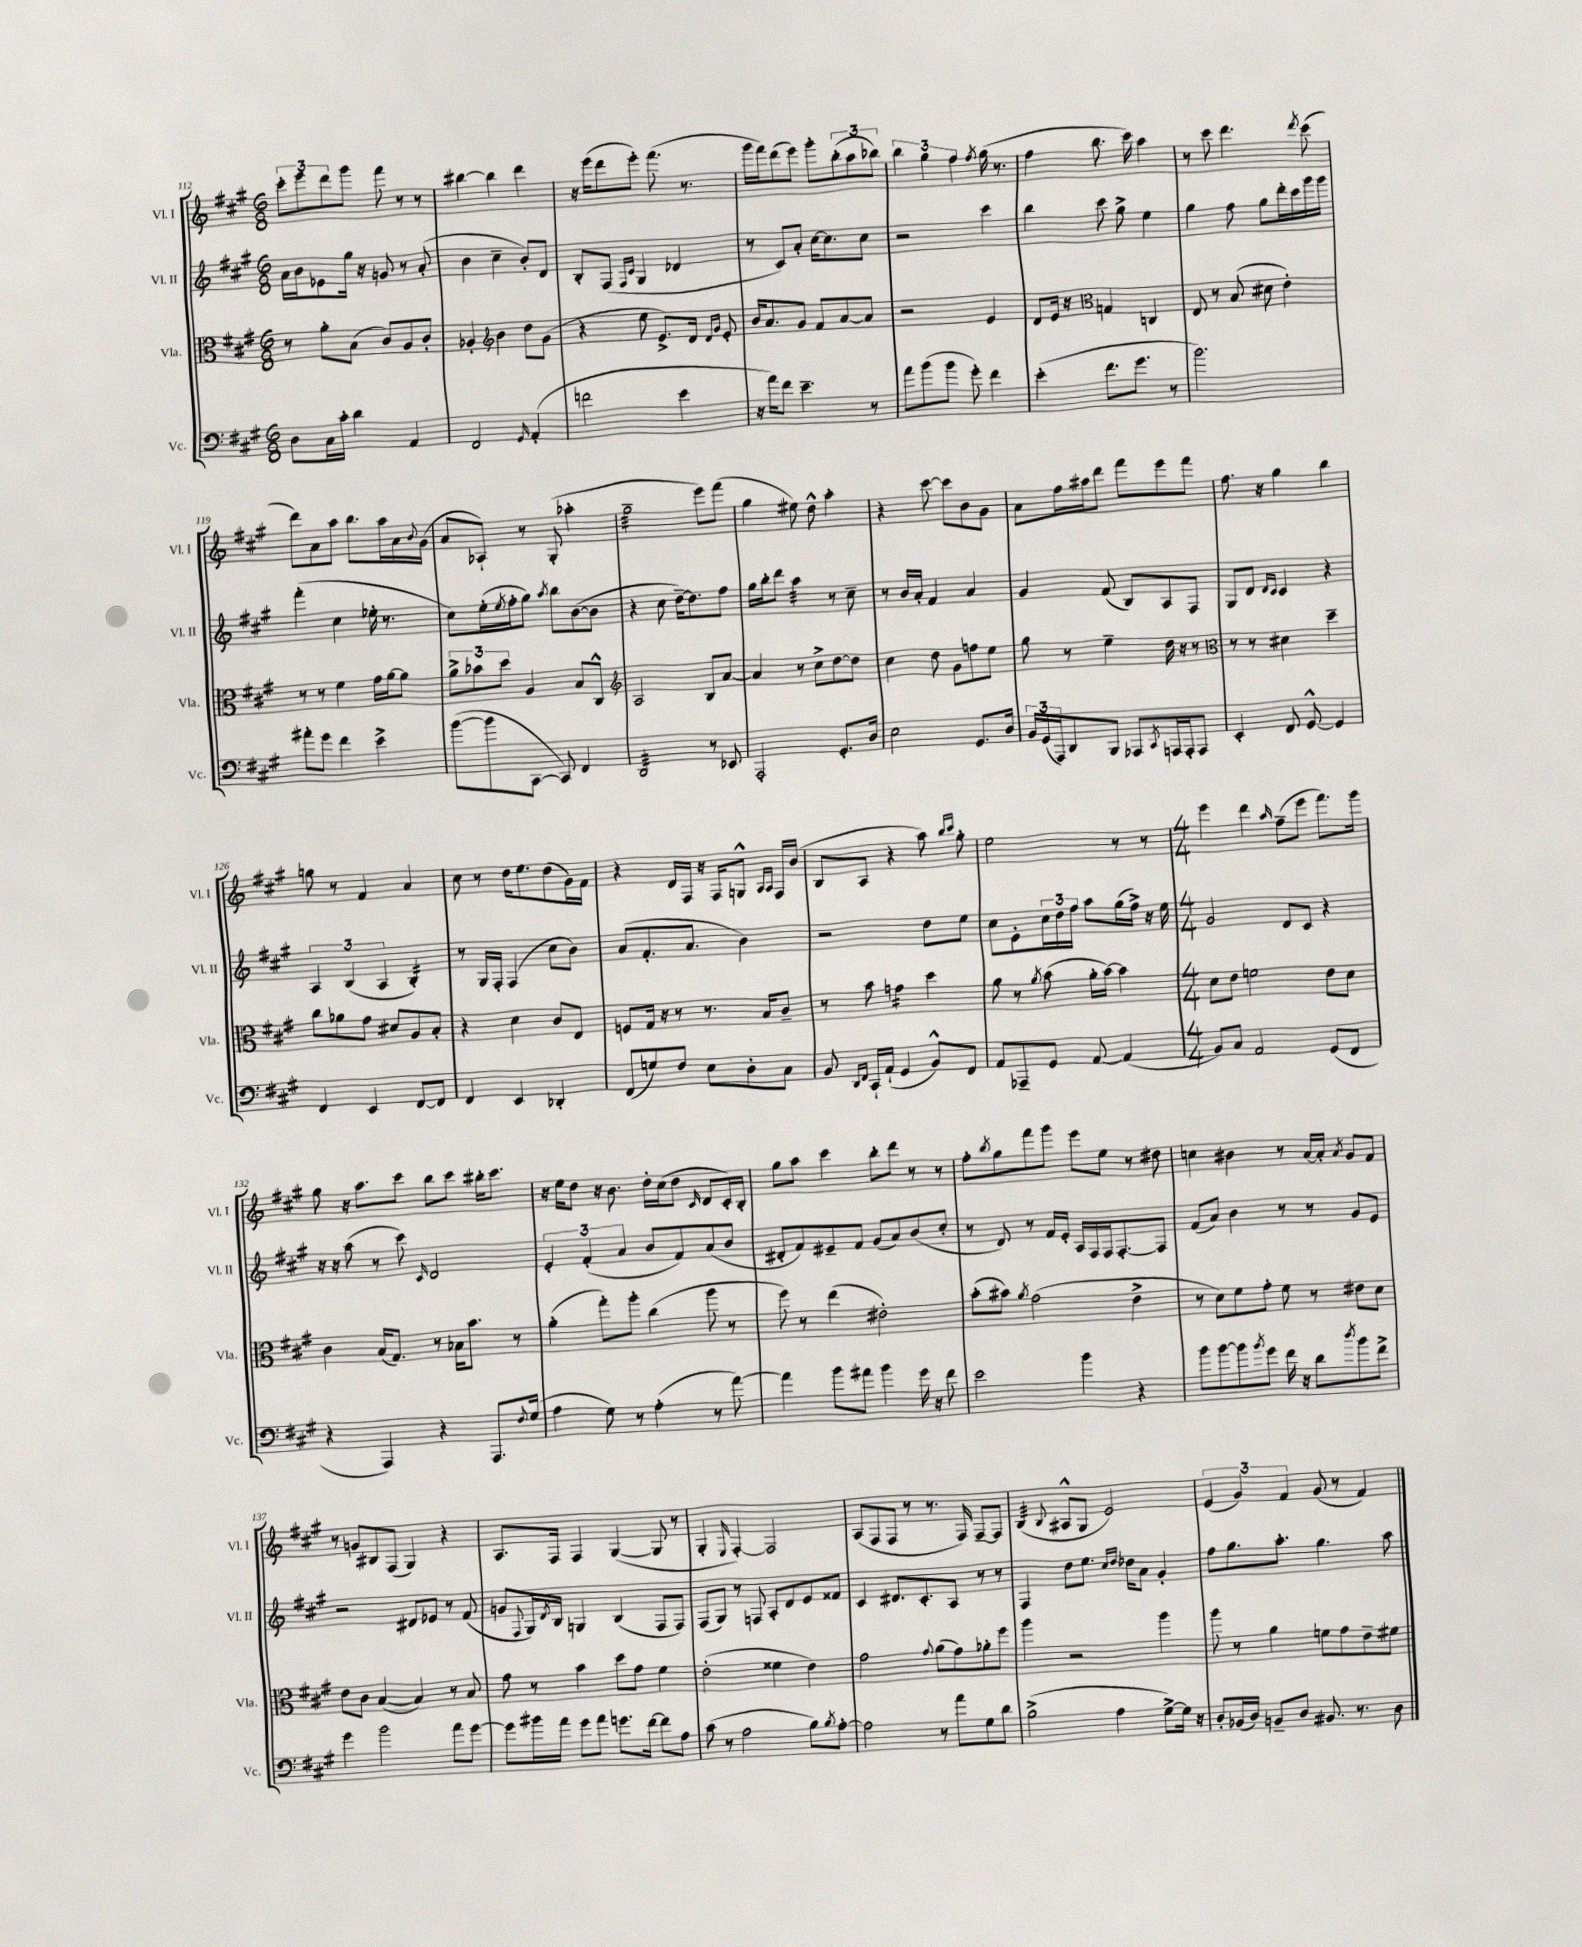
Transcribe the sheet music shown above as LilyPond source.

<<
\new StaffGroup <<
\new Staff = "s0" \with { instrumentName = "Vl. I" shortInstrumentName = "Vl. I" } {
    \clef treble \key a \major \numericTimeSignature \time 6/8
    \tuplet 3/2 { cis'''8-. e'''8 d'''8 } gis'''8 fis'''8 r8 r8 |
    bis''4~ bis''4 d'''4 |
    r16 e'''16( d'''8 e'''8-.) fis'''8.( r8. |
    gis'''16 fis'''16) d'''8( e'''8) gis'''8-. \tuplet 3/2 { b''8-.( a''8 bes''8) } |
    \tuplet 3/2 { b''4 gis''4 fis''4 } \acciaccatura { fis''8 } gis''16( r8. |
    fis''4 b''8. cis'''16) a''4 |
    r8 cis'''8 d'''4. \acciaccatura { d'''8 } cis'''8( |
    d'''8) a'8 a''8 b''8. a''16 a'16 \appoggiatura { b'8 } gis'16( |
    a'8 aes8-!) r8 gis8-.( aes''4-. |
    gis''2:32-- e'''8) fis'''8( |
    gis''4 eis''8) d''8-^ a''4-. |
    r4 cis'''8~ cis'''8 b'8 gis'8 |
    a'8 fis''16 ais''16 d'''8 fis'''8 e'''8 fis'''8 |
    fis''8. r16 gis''4 b''4 |
    g''8 r8 fis'4 a'4 |
    cis''8 r8 d''16 e''8. d''8( gis'16) fis'16 |
    r4 d'16 fis16 r16 fis16 g8-^ \grace { a16 a16 } fis16 b'16( |
    b8 a8 r4 a''8) \grace { b''16 cis'''16 } gis''8-. |
    e''2 r8 r8 |
    \numericTimeSignature \time 4/4 e'''4 d'''4 \grace { a''16 } fis''8--( e'''8 fis'''8.) gis'''16 |
    gis''8 r16 a''8. cis'''8 b''8 cis'''8 bis''16-. cis'''8. |
    r16 e''16 d''8 r16 b'8. d''16-. cis''16( d''8 \grace { cis'16 } d'8 cis'16-.) b16-. |
    gis''8 a''8 cis'''4 b''8-. d'''8 r8 r8 |
    fis''8-. \acciaccatura { b''8 } gis''8 fis'''8 gis'''8 e'''8 e''8 r8 dis''8 |
    c''4 bis'4 r8 a'16~ a'16-. \acciaccatura { a'8 } gis'8 fis'8 |
    r8 g'8 bis8 fis8( gis4) r4 |
    a8. fis16 fis4 gis4~( gis8 r8 |
    gis4-. \grace { e16 } fis4~-.) fis2 |
    a8( fis8 fis8 r8 r8. fis16) fis8~-- fis8 |
    b4:32( \appoggiatura { b8 } ais8-^ gis8 e'2) |
    \tuplet 3/2 { e'4( gis'4) fis'4 } gis'8( r8 fis'4) \bar "|." |
}
\new Staff = "s1" \with { instrumentName = "Vl. II" shortInstrumentName = "Vl. II" } {
    \clef treble \key a \major \numericTimeSignature \time 6/8
    a'16 b'16 ees'8 gis''16 r16 g'8 r8 a'8-.( |
    b'4 cis''4-- b'8-.) d'8 |
    b8-. fis8( \grace { fis16 cis'16 } gis4 des'4 |
    r8 cis'8) a'8-. cis''16~ cis''8. cis''8 |
    r2 cis'''4 |
    b''4 cis'''8 gis''8-> e''4 |
    gis''4 fis''8 gis''8 d'''16-. cis'''16 gis'''16 gis'''16 |
    fis'''4-.( cis''4 ees''16-. r8. |
    cis''8) e''16-.( \acciaccatura { e''8 } fis''16-. gis''8) \acciaccatura { a''8 } b''8 b'8~( b'8 |
    r4 cis''8 d''16~--) d''8. fis''8 |
    gis''16 b''16-. d'''8 a''4:32 r8 cis''8-- |
    r8 b'16 a'16-. fis'4 a'4 |
    gis'4 fis'8( b8) a8 fis8 |
    gis8 d'8 \grace { d'16 cis'16 } cis'4 r4 |
    \tuplet 3/2 { a4 b4( a4 } b4:16-.) |
    r8 gis16 fis16-. fis4( cis''8 b'8) |
    a'8( fis'8.-. a'8. b'4) |
    r2 d''8 e''8 |
    cis''8 e'8-. \tuplet 3/2 { cis''16 d''16 fis''16 } a''8 gis''16( fis''16->) r16 e''16 |
    \numericTimeSignature \time 4/4 gis'2 d'8 cis'8 r4 |
    r16 r16 a''8( r8 cis'''8) \grace { cis'16 } d'2 |
    \tuplet 3/2 { e'4-. fis'4-.( a'4 } b'8 fis'8) a'8( b'8 |
    dis'8-. fis'8) eis'8-- fis'8 gis'8( a'8) b'8( cis''8-. |
    r8 d'8) r8 fis'16 e'16-. a16 fis16 fis16 fis8.~-. fis8 |
    fis'8( a'8) b'4 r8 r8 gis'8 e'8 |
    r2 dis'8 ees'8 r8 fis'8( |
    g'8 \appoggiatura { fis8 } gis16) \acciaccatura { d'8 } b16 g4 b4( fis8 fis8) |
    fis8( gis8) r8 f8 a8-. d'8 e'8 fisis'8 |
    cis'4 dis'8. cis'8.-. a8 r8 r8 |
    fis4 d''8 e''8. \grace { cis''16 d''16 } des''16 a'8 gis'4-. |
    fis''8 gis''8. a''8.-. gis''4. a''8 \bar "|." |
}
\new Staff = "s2" \with { instrumentName = "Vla." shortInstrumentName = "Vla." } {
    \clef alto \key a \major \numericTimeSignature \time 6/8
    r8 a'8-. b8( cis'8) a8 cis'8-. |
    aes4-. \clef treble b'4 d''8 gis'8( |
    r4 e''8 e'8.->) d'16 \grace { d'16 gis'16 } e'8-. |
    b'16 a'8. gis'8 fis'8 a'8~ a'8 |
    r2 e'4 |
    d'8 e'16 r16 \clef alto g4 c4 |
    e8 r8 b8( dis'8 e'4-.) |
    r8 r8 fis'4 gis'16 a'16~ a'8 |
    \tuplet 3/2 { a'8-> bes'8 d''8 } a4 b8 cis8-^ |
    \clef treble a2 b8 a'8~ |
    a'4 r8 cis''8-> d''8~ d''8 |
    cis''4 d''8 gis'8 f''8 e''8 |
    gis''8 r8 e''4-- d''16 r16 r8 |
    \clef alto r8 r8 dis'4 d''4-- |
    cis''8 aes'8 gis'8 dis'8 a8 b8-. |
    r4 d'4 cis'8 e8 |
    f8 gis16 r16 r8 r8. b16 cis'8-- |
    r8 b'8 g'4:16 d''4 |
    a'8 r8 \acciaccatura { a'8 } b'8( a'16-. b'16~) b'4 |
    \numericTimeSignature \time 4/4 d'8 e'8 f'2 e'8 d'8 |
    cis'4 b16( gis8.) r8 bes16 b'8. r8 |
    a'4-.( gis''8-.) a''8-. cis''4( a''8 r8 |
    fis''8) r8 e''4( eis'2-.) |
    b'8-.( bis'8) \acciaccatura { a'8 } gis'2( e'4-> |
    r8 d'8) fis'8 gis'8-. fis'8 r8 eis'8 d'8 |
    e'8 cis'8 b4~( b4) r8 b8 |
    gis'8 r8 b'4 d''8 gis'8 fis'4 |
    e'2-.( fisis'4 e'4) |
    gis'2 \appoggiatura { gis'8 } a'8( gis'8) aes'8-. fis''8 |
    a''4 r2 a''4 |
    a''8 r8 a'4 f'8 gis'8 e'8-- fis'8 \bar "|." |
}
\new Staff = "s3" \with { instrumentName = "Vc." shortInstrumentName = "Vc." } {
    \clef bass \key a \major \numericTimeSignature \time 6/8
    d8 cis16 cis'16-. d'4 a,4 |
    fis,2 \grace { gis,16 } a,4-.( |
    f'2 e'4 |
    r16 a'16) fis'8 e'4.-- r8 |
    a'8 b'8( b'8 gis'8-.) fis'4 |
    e'4-.( fis'8. gis'8. r8 |
    b'2.) |
    ais'8-. gis'8 fis'4 e'4-> |
    b'8~( b'8 cis,8~ cis,8) fis,4 |
    d,2:32 r8 ees,8 |
    a,,2-. gis,8.-. d16 |
    e2 gis,8. d16 |
    \tuplet 3/2 { b,16 gis,16( a,,16) } d,8 b,,8 aes,,8 \acciaccatura { cis,8 } a,,16 a,,16-. a,,8 |
    e,4-. fis,8 gis,8~-^ gis,4 |
    fis,4 e,4 fis,8~ fis,8 |
    fis,4 e,4 des,4-. |
    fis,8( g8) fis8 e8 d8-. cis8 |
    b,8 \grace { d,16 fis,16 } cis,16-! a,16-!( gis,4 b,8-^) fis,8 |
    a,8 aes,,8-- gis,8 a,8~ a,4( |
    \numericTimeSignature \time 4/4 b,8) cis8 a,2 gis,8( fis,8 |
    r4 a,,4) r4 a,,8. \appoggiatura { fis8 } gis16( |
    a4 gis8) r8 a4-.( r8 a'8~) |
    a'4 b'8 ais'8 b'4 gis'16 r16 fis'8 |
    e'2 b'4 r4 |
    b'8 b'8~ b'8 \acciaccatura { b'8 } gis'8 fis'16 r16 d'8 \acciaccatura { d''8 } b'8 fis'8-> |
    gis'4 b'2 a'8 gis'8~ |
    gis'8 bis'16 a'16 gis'8 a'8 g'8. fis'16~ fis'8 a8 |
    cis'8( r8 a2 b8) \acciaccatura { b8 } a8~-. |
    a2 r8 a'8 gis8 d'8 |
    b2->( a4 gis8~->) gis16 r16 |
    d8-. bes,16( d16) b,8-- d8 bis,8. r8. d8 \bar "|." |
}
>>
>>
\layout { \context { \Score currentBarNumber = #112 } }
